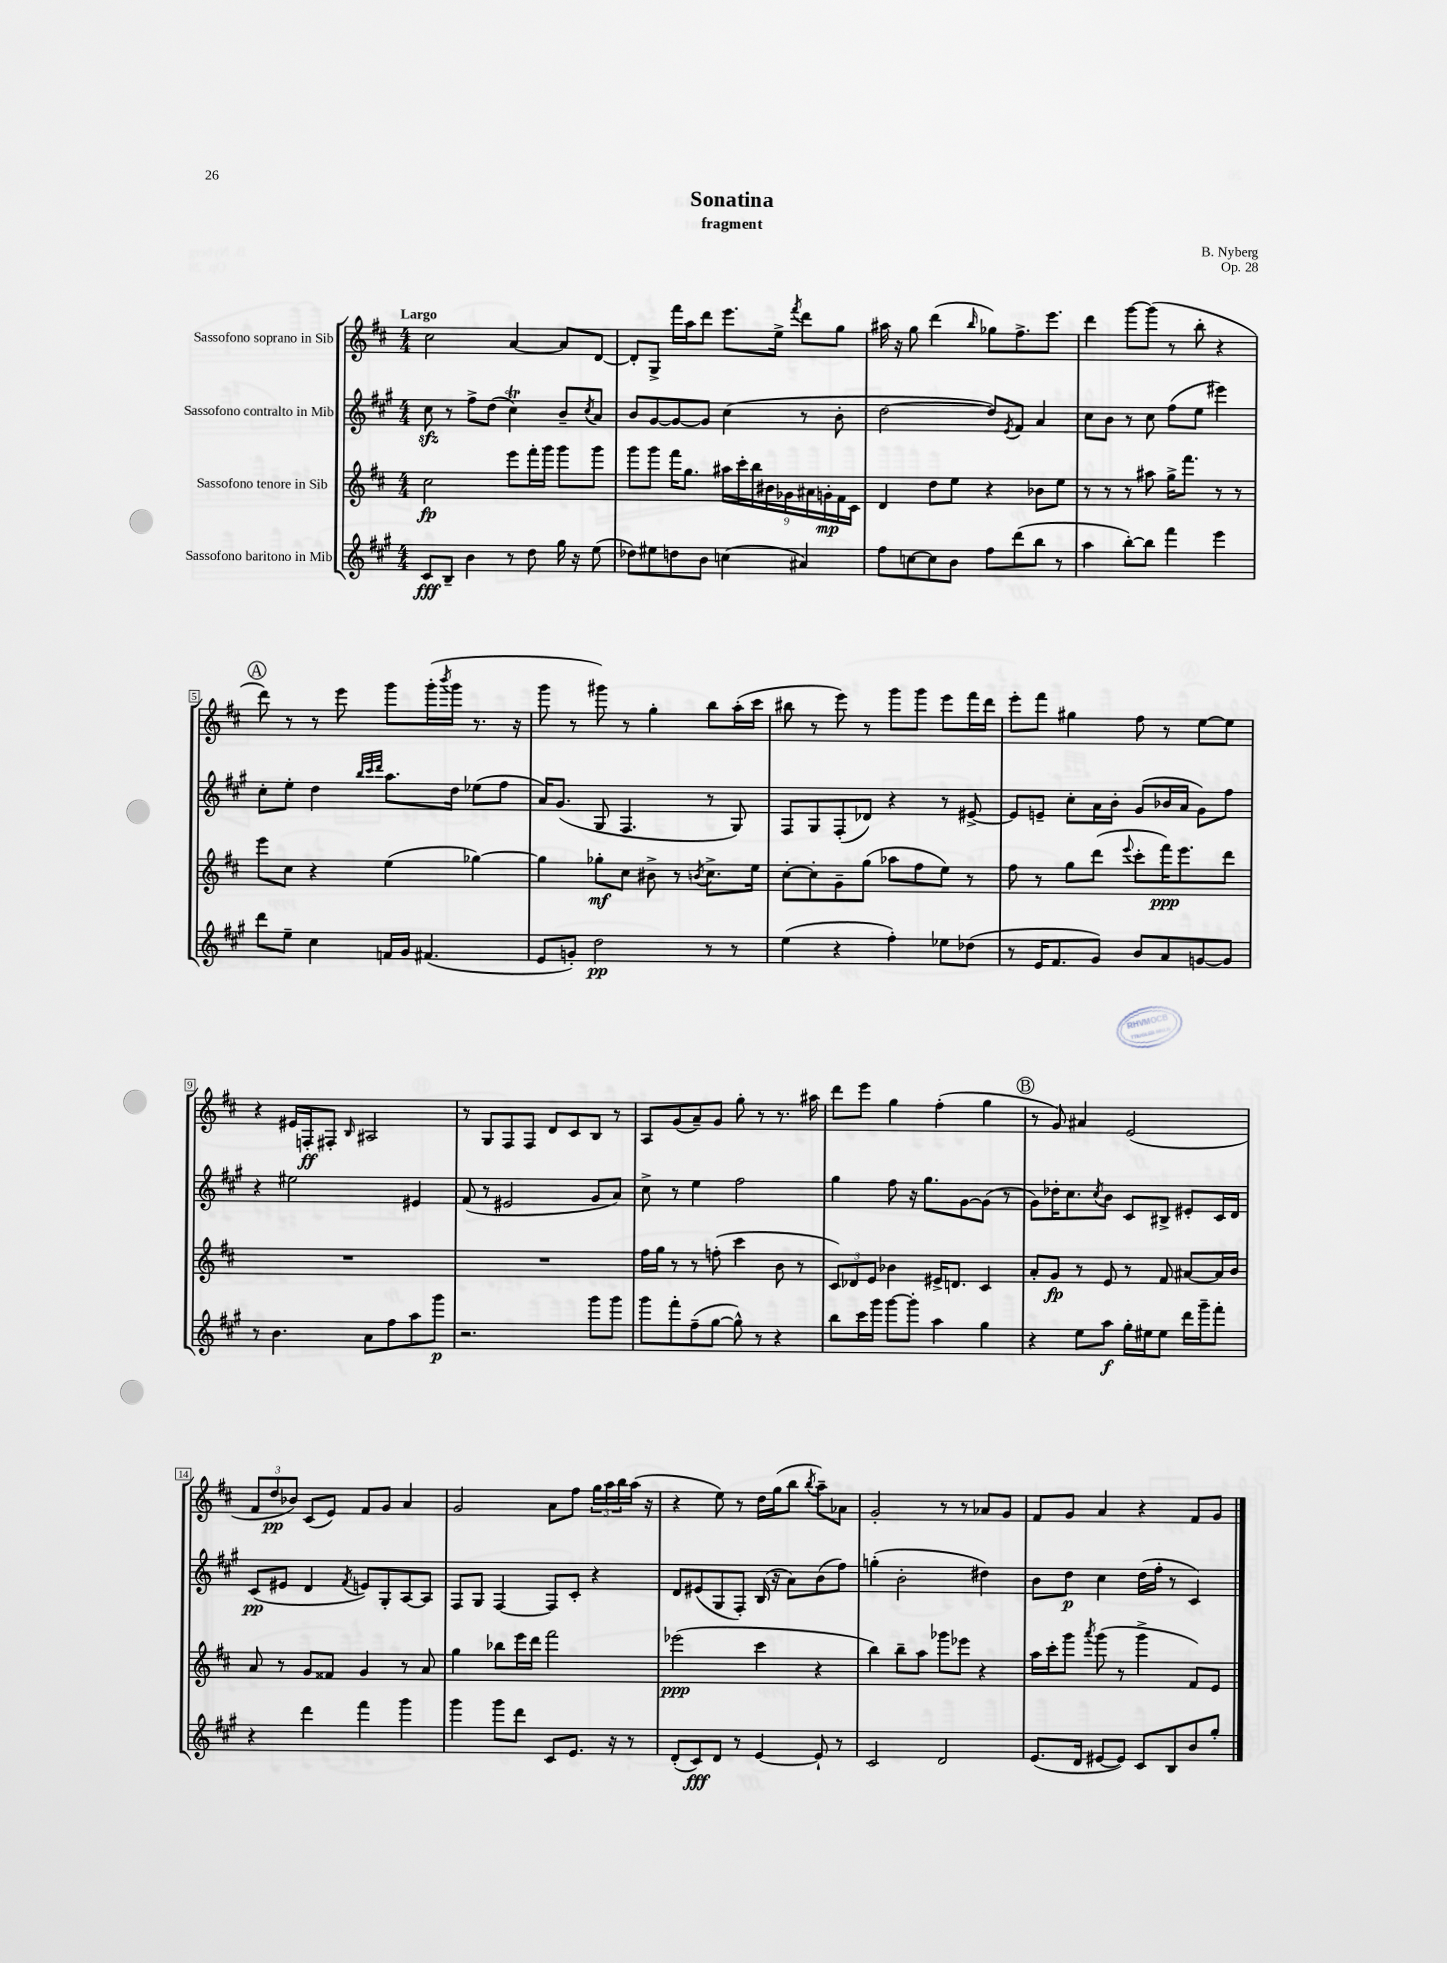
\header { title = "Sonatina" composer = "B. Nyberg" subtitle = "fragment" opus = "Op. 28" }
<<
\new StaffGroup <<
\new Staff = "s0" \with { instrumentName = "Sassofono soprano in Sib" } {
    \clef treble \key d \major \numericTimeSignature \time 4/4 \tempo "Largo"
    cis''2 a'4~ a'8 d'8~ |
    d'8-. g8-> fis'''16 a''16 d'''8 e'''8. e''16-> \acciaccatura { fis'''8 } d'''8 g''8 |
    ais''16 r16 g''8 d'''4( \grace { b''16 } ges''8) fis''8.-> e'''8. |
    d'''4 g'''8~ g'''8( r8 b''8-. r4 |
    \mark \markup { \circle "A" } d'''8) r8 r8 e'''8 g'''8 g'''16-.( \acciaccatura { b'''8 } g'''16 r8. r16 |
    g'''8 r8 gis'''8) r8 g''4-. b''8 a''16-.( cis'''16 |
    bis''8 r8 e'''8) r8 g'''8 g'''8 e'''8 fis'''16 d'''16 |
    e'''8-. fis'''8 gis''4 fis''8 r8 e''8~ e''8 |
    r4 eis'16 f16-.\ff fis8-. \grace { b16 } ais2 |
    r8 g8 fis8 fis8 d'8 cis'8 b8 r8 |
    a8 g'8( a'8--) g'8 g''8-. r8 r8. ais''16 |
    d'''8 e'''8 g''4 fis''4-.( g''4 |
    \mark \markup { \circle "B" } r8 g'8) ais'4 e'2( |
    \tuplet 3/2 { fis'8 d''8\pp bes'8) } cis'8( e'8) fis'8 g'8 a'4 |
    g'2 a'8 fis''8 \tuplet 3/2 { g''16 a''16 b''16 } a''16( r16 |
    r4 e''8) r8 d''16 g''16( b''8 \acciaccatura { b''8 } a''8--) aes'8 |
    g'2-. r8 r8 aes'8 g'8 |
    fis'8 g'8 a'4 r4 fis'8 g'8 \bar "|." |
}
\new Staff = "s1" \with { instrumentName = "Sassofono contralto in Mib" } {
    \clef treble \key a \major \numericTimeSignature \time 4/4
    cis''8\sfz r8 fis''8-> d''8( cis''4\trill) b'8-- \acciaccatura { cis''8 } a'8 |
    b'8 gis'8~ gis'8~ gis'8 cis''4( r8 b'8-. |
    d''2~ d''8) \acciaccatura { e'8 } fis'8 a'4 |
    cis''8 b'8 r8 cis''8 fis''8( e''8 eis'''4) |
    \mark \markup { \circle "A" } cis''8-. e''8-. d''4 \grace { b''32 cis'''32 d'''32 } a''8. d''16 ees''8( fis''8 |
    a'16) gis'8.( gis8 fis4. r8 gis8) |
    fis8 gis8 fis8-.( des'8) r4 r8 eis'8~-> |
    eis'8 e'8-- cis''8-. a'16 b'16-. gis'8( bes'16 a'16 gis'8) fis''8 |
    r4 eis''2 eis'4 |
    fis'8( r8 eis'2 gis'8 a'8) |
    cis''8-> r8 e''4 fis''2 |
    gis''4 fis''8 r16 gis''8. gis'8~ gis'8( r8 |
    \mark \markup { \circle "B" } gis'8) des''16-. cis''8. \acciaccatura { cis''8 } b'8 cis'8 bis8-> eis'8-. cis'16 d'16 |
    cis'8\pp( eis'8 d'4 \acciaccatura { fis'8 } e'8) gis8-. a8~ a8 |
    fis8 gis8 fis4~ fis8 cis'8-. r4 |
    d'8 eis'8( gis8 fis8-.) b16( r16 a'8) b'8( fis''8) |
    g''4-.( b'2-. dis''4) |
    b'8 d''8\p cis''4 d''16( fis''16-. r8 cis'4) \bar "|." |
}
\new Staff = "s2" \with { instrumentName = "Sassofono tenore in Sib" } {
    \clef treble \key d \major \numericTimeSignature \time 4/4
    cis''2\fp e'''8 fis'''16-. g'''16 g'''8 g'''8 |
    g'''8 g'''8 fis'''16 g''8. \tuplet 9/8 { ais''16 cis'''16-. b''16 bis'16 ges'16 ais'16 g'16-.\mp fis'16 cis'16 } |
    d'4 d''8 e''8 r4 bes'8 e''8 |
    r8 r8 r8 ais''8 g''16-> fis'''8. r8 r8 |
    \mark \markup { \circle "A" } e'''8 cis''8 r4 e''4( ges''4~) |
    ges''4 ges''8-.\mf cis''8 bis'8-> r8 \acciaccatura { b'8 } cis''8.-> e''16 |
    cis''8~-. cis''8-. g'8-- g''8( aes''8 fis''8 e''8) r8 |
    fis''8 r8 g''8 d'''8( \appoggiatura { e'''8 } cis'''8-. fis'''16\ppp) e'''8. d'''8 |
    R1 |
    R1 |
    fis''16 g''16 r8 r8 f''8-.( cis'''4 b'8 r8 |
    \tuplet 3/2 { cis'8) des'8 e'8 } bes'4 eis'16-> d'8. cis'4 |
    \mark \markup { \circle "B" } a'8-. g'8\fp r8 e'8 r8 fis'8 ais'8~ ais'16 b'16 |
    a'8 r8 g'8 fisis'8 g'4 r8 a'8 |
    g''4 bes''8 e'''16 d'''16 fis'''2 |
    ees'''2\ppp( cis'''4 r4 |
    b''4) b''8-- a''8 ges'''8 ees'''8 r4 |
    a''16 cis'''16-. g'''8 \acciaccatura { a'''8 } g'''8( r8 g'''4-> fis'8) e'8 \bar "|." |
}
\new Staff = "s3" \with { instrumentName = "Sassofono baritono in Mib" } {
    \clef treble \key a \major \numericTimeSignature \time 4/4
    cis'8\fff b8-- b'4 r8 d''8 gis''16 r16 e''8( |
    des''8) eis''8 d''8 b'8 c''4( ais'4) |
    fis''8 c''8~ c''8 b'8 fis''8 d'''8( b''8 r8 |
    a''4 b''8~-.) b''8 fis'''4 e'''4 |
    \mark \markup { \circle "A" } d'''8 e''8-- cis''4 f'16 gis'16 fis'4.( |
    e'8 g'8-.) d''2\pp r8 r8 |
    e''4( r4 fis''4-.) ees''8 des''8( |
    r8 e'16 fis'8. gis'8) b'8 a'8 g'8~ g'8 |
    r8 b'4. a'8 fis''8 a''8 gis'''8\p |
    r2. gis'''8 gis'''8 |
    gis'''8 fis'''8-. fis''8--( gis''8~ gis''8-^) r8 r4 |
    b''8 cis'''16 gis'''16 gis'''8~ gis'''8-. a''4 gis''4 |
    \mark \markup { \circle "B" } r4 e''8 a''8\f gis''16-. eis''16 eis''8 d'''16 gis'''16-- fis'''8-. |
    r4 d'''4 fis'''4 gis'''4 |
    gis'''4 gis'''8 d'''8 cis'8 e'8. r16 r8 |
    d'8-.( cis'8\fff) d'8 r8 e'4~ e'8-! r8 |
    cis'2 d'2 |
    e'8.( d'16 eis'8~ eis'8) cis'8 b8 b'8 gis''8-. \bar "|." |
}
>>
>>
\layout { \context { \Score \override BarNumber.stencil = #(make-stencil-boxer 0.1 0.3 ly:text-interface::print) } }
